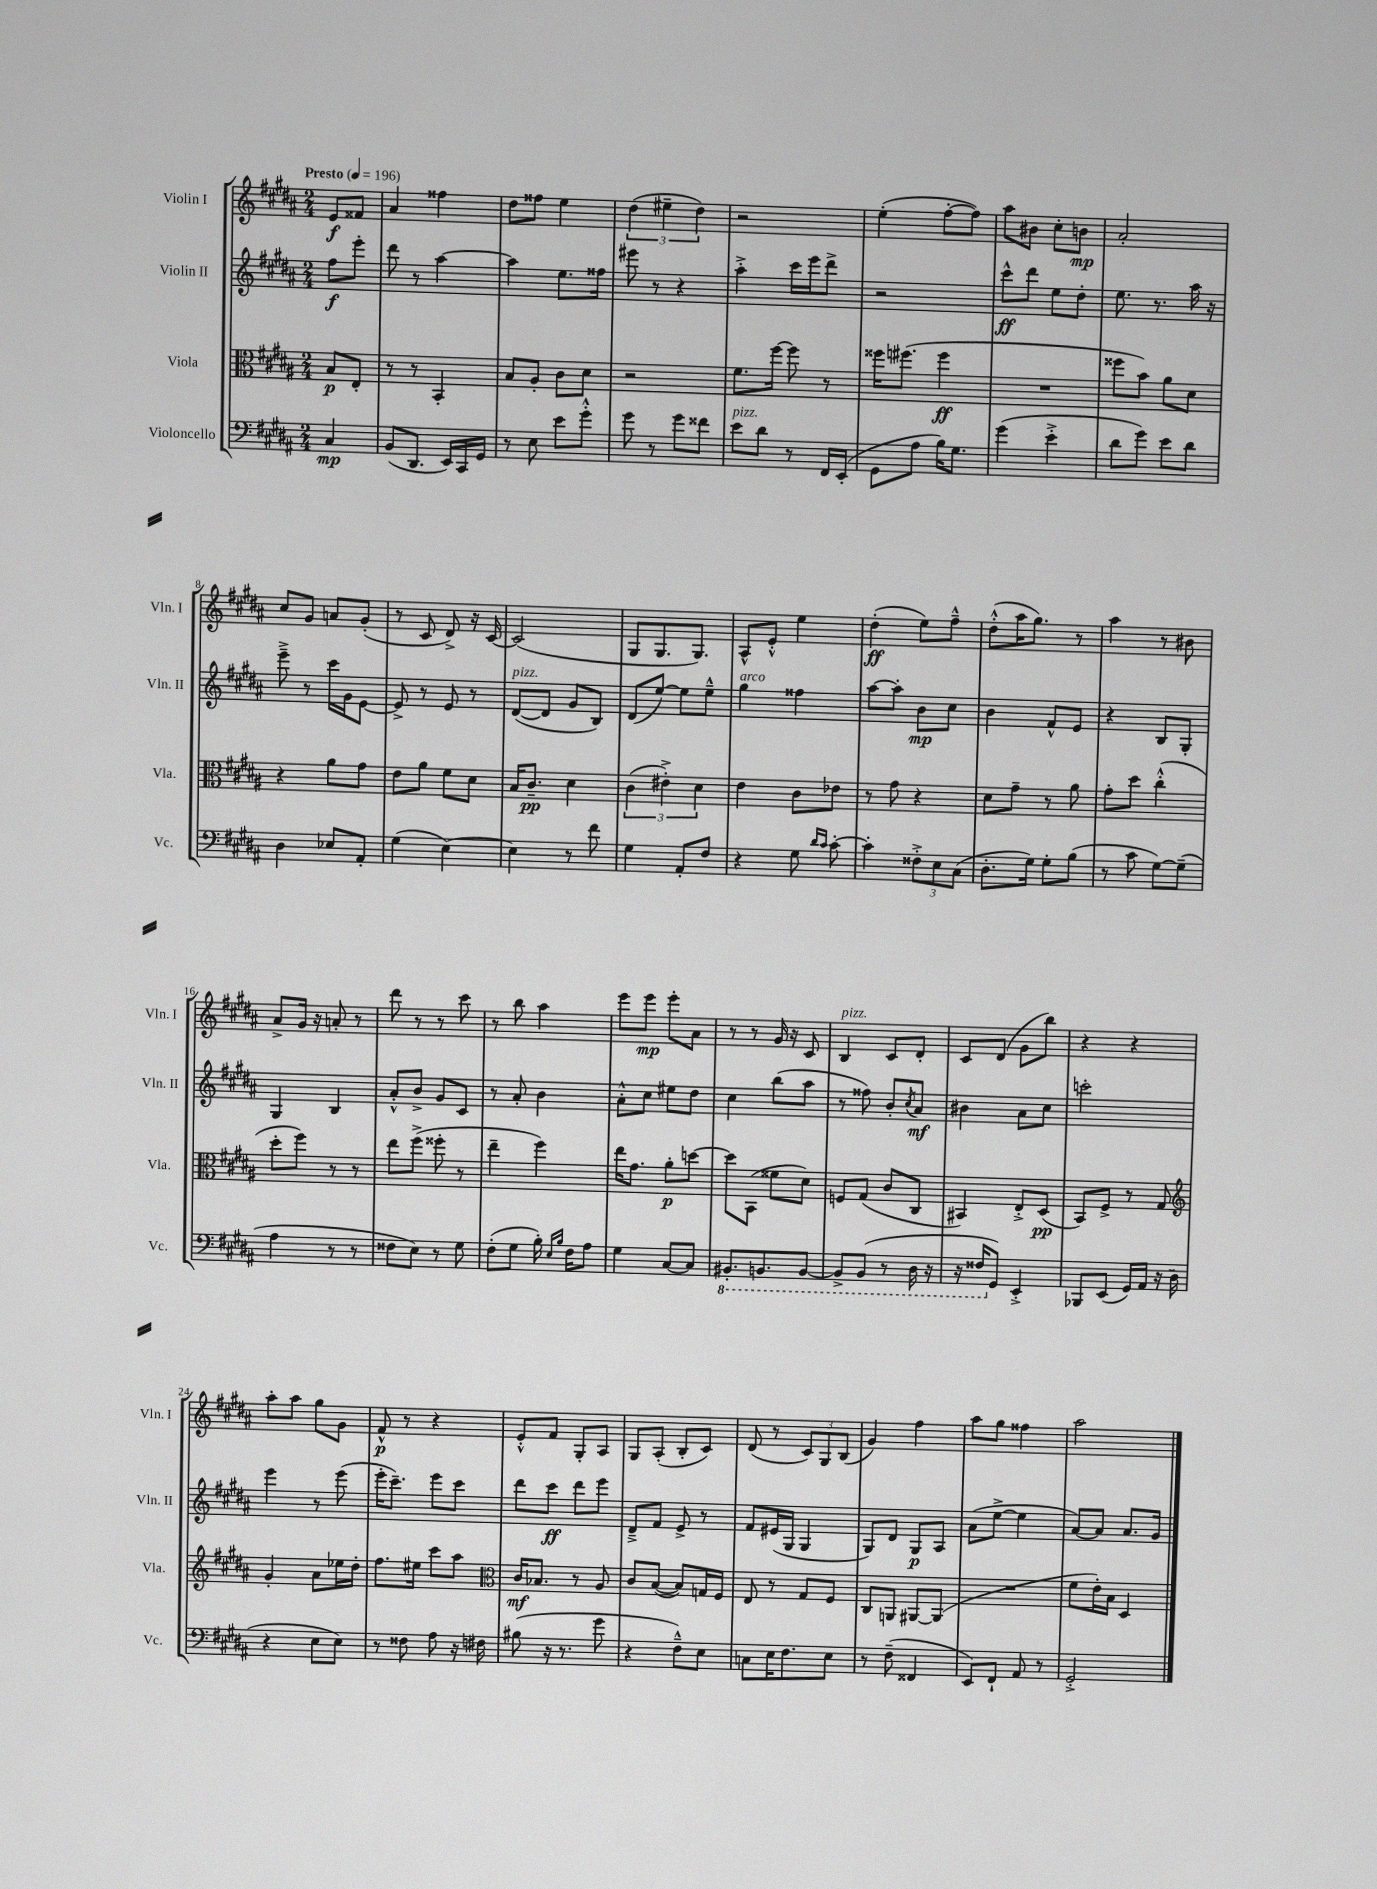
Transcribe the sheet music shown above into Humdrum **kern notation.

**kern	**dynam	**kern	**dynam	**kern	**dynam	**kern	**dynam
*part4	*part4	*part3	*part3	*part2	*part2	*part1	*part1
*staff4	*staff4	*staff3	*staff3	*staff2	*staff2	*staff1	*staff1
*I"Violoncello	*	*I"Viola	*	*I"Violin II	*	*I"Violin I	*
*I'Vc.	*	*I'Vla.	*	*I'Vln. II	*	*I'Vln. I	*
*clefF4	*	*clefC3	*	*clefG2	*	*clefG2	*
*k[f#c#g#d#a#]	*	*k[f#c#g#d#a#]	*	*k[f#c#g#d#a#]	*	*k[f#c#g#d#a#]	*
*M2/4	*	*M2/4	*	*M2/4	*	*M2/4	*
*MM196	*	*MM196	*	*MM196	*	*MM196	*
=	=	=	=	=	=	=	=
!	!	!	!	!	!	!LO:TX:a:B:t=Presto	!
4C#/	mp	8B/L	p	8ff#\L	f	8e/L	f
.	.	8E'/J	.	8eee'\J	.	8f##X/J	.
=1	=1	=1	=1	=1	=1	=1	=1
(8BB/L	.	8r	.	8ddd#\	.	4a#/	.
8.DD#/J	.	8r	.	8r	.	.	.
.	.	4BB'/	.	[4aa#\	.	4ff##X\	.
16EE/LL)	.	.	.	.	.	.	.
16CC#/	.	.	.	.	.	.	.
16GG#/JJ	.	.	.	.	.	.	.
=2	=2	=2	=2	=2	=2	=2	=2
8r	.	8B/L	.	4aa#\]	.	8dd#\L	.
8E\	.	8A#'/J	.	.	.	8ff##X\J	.
8e\L	.	8c#\L	.	8.ee\L	.	4ee\	.
8g#'^^\J	.	8d#\J	.	.	.	.	.
.	.	.	.	16ff##X\Jk	.	.	.
=3	=3	=3	=3	=3	=3	=3	=3
8g#\	.	2r	.	8eee#X\	.	(6dd#\	.
8r	.	.	.	8r	.	.	.
.	.	.	.	.	.	6ee#X~\	.
8g#\L	.	.	.	4r	.	.	.
.	.	.	.	.	.	6dd#\)	.
8f##X\J	.	.	.	.	.	.	.
=4	=4	=4	=4	=4	=4	=4	=4
!LO:TX:a:i:t=pizz.	!	!	!	!	!	!	!
8e\L	.	8.f#\L	.	4aa#'^\	.	2r	.
8d#\J	.	.	.	.	.	.	.
.	.	[16ff#\Jk	.	.	.	.	.
8r	.	8ff#\]	.	16ccc#\LL	.	.	.
.	.	.	.	16eee\J	.	.	.
16FF#/LL	.	8r	.	8ddd#^\J	.	.	.
(16EE'/JJ	.	.	.	.	.	.	.
=5	=5	=5	=5	=5	=5	=5	=5
8GG#\L	.	16ff##X\KL	.	2r	.	(4ee'\	.
.	.	(8.ff#X\J	.	.	.	.	.
8A#\J	.	.	.	.	.	.	.
16B\KL)	.	4ff#\	ff	.	.	[8ff#'\L	.
8.G#\J	.	.	.	.	.	.	.
.	.	.	.	.	.	8ff#\J])	.
=6	=6	=6	=6	=6	=6	=6	=6
(4g#\	.	2r	.	8ccc#^^\L	ff	8aa#\L	.
.	.	.	.	8ddd#\J	.	8b#X\J	.
4e'^\	.	.	.	8ee\L	.	8cc#'\L	.
.	.	.	.	8dd#'\J	.	8bn\J	mp
=7	=7	=7	=7	=7	=7	=7	=7
8d#\L	.	8ff##X\L	.	8.ee\	.	2a#'/	.
8g#\J)	.	8b\J)	.	.	.	.	.
.	.	.	.	8.r	.	.	.
8e\L	.	8a#\L	.	.	.	.	.
8d#\J	.	8d#\J	.	16aa#\	.	.	.
.	.	.	.	16r	.	.	.
!!LO:LB:g=z
=8	=8	=8	=8	=8	=8	=8	=8
4D#\	.	4r	.	8eee~^\	.	8cc#/L	.
.	.	.	.	8r	.	8g#/J	.
8E-X/L	.	8a#\L	.	16ccc#\LL	.	8an/L	.
.	.	.	.	16g#\J	.	.	.
8AA#'/J	.	8g#\J	.	[8e\J	.	(8g#'/J	.
=9	=9	=9	=9	=9	=9	=9	=9
(4G#\	.	8e\L	.	8e^/]	.	8r	.
.	.	8a#\J	.	8r	.	8c#/	.
[4E\)	.	8f#\L	.	8e/	.	8d#^/)	.
.	.	8d#\J	.	8r	.	16r	.
.	.	.	.	.	.	[16c#/	.
=10	=10	=10	=10	=10	=10	=10	=10
!	!	!	!	!LO:TX:a:i:t=pizz.	!	!	!
4E\]	.	16B/KL	.	([8d#/L	.	(2c#/]	.
.	.	8.c#~/J	pp	.	.	.	.
.	.	.	.	8d#/J]	.	.	.
8r	.	4d#\	.	8g#/L	.	.	.
8f#\	.	.	.	8B/J)	.	.	.
=11	=11	=11	=11	=11	=11	=11	=11
4G#\	.	(6c#\	.	(8d#/L	.	8G#/L	.
.	.	.	.	[8ee/J)	.	8.G#/	.
.	.	6e#X'^\)	.	.	.	.	.
8AA#'/L	.	.	.	8ee\L]	.	.	.
.	.	.	.	.	.	8.G#/J)	.
.	.	6d#\	.	.	.	.	.
8F#/J	.	.	.	8ee~^^\J	.	.	.
=12	=12	=12	=12	=12	=12	=12	=12
!	!	!	!	!LO:TX:a:i:t=arco	!	!	!
4r	.	4e\	.	4gg#\	.	8A#^^/L	.
.	.	.	.	.	.	8e'^^/J	.
8G#\	.	8c#\L	.	4ff##X\	.	4ee\	.
16qqd#/LL	.	.	.	.	.	.	.
16qqc#/JJ	.	.	.	.	.	.	.
[8c#'\	.	8e-X\J	.	.	.	.	.
=13	=13	=13	=13	=13	=13	=13	=13
4c#'\]	.	8r	.	[8aa#\L	.	(4dd#'\	ff
.	.	8g#\	.	8aa#'\J]	.	.	.
12F##X'^\L	.	4r	.	8b\L	mp	8ee\L)	.
12E\	.	.	.	.	.	.	.
.	.	.	.	8cc#\J	.	8ff#~^^\J	.
(12C#\J	.	.	.	.	.	.	.
=14	=14	=14	=14	=14	=14	=14	=14
8.D#'\L	.	8d#\L	.	4b\	.	(8dd#'^^\L	.
.	.	8g#~\J	.	.	.	16aa#\K	.
16G#\Jk)	.	.	.	.	.	8.gg#\J)	.
8G#'\L	.	8r	.	8f#^^/L	.	.	.
(8B\J	.	8a#\	.	8e/J	.	8r	.
=15	=15	=15	=15	=15	=15	=15	=15
8r	.	8g#'\L	.	4r	.	4aa#\	.
8c#\	.	8dd#\J	.	.	.	.	.
[8G#\L)	.	(4cc#'^^\	.	8B/L	.	8r	.
(8G#~\J]	.	.	.	8G#'/J	.	8b#X\	.
!!LO:LB:g=z
=16	=16	=16	=16	=16	=16	=16	=16
4A#\	.	8dd#'\L	.	4G#/	.	8a#^/L	.
.	.	8ff#\J)	.	.	.	16g#/Jk	.
.	.	.	.	.	.	16r	.
8r	.	8r	.	4B/	.	8an'/	.
8r	.	8r	.	.	.	8r	.
=17	=17	=17	=17	=17	=17	=17	=17
8F##X\L	.	8ee\L	.	8a#'^^/L	.	8ddd#\	.
8E\J)	.	(8ff#^\J	.	8b^/J	.	8r	.
8r	.	8ff##X'\	.	8g#/L	.	8r	.
8G#\	.	8r	.	8c#/J	.	8ccc#\	.
=18	=18	=18	=18	=18	=18	=18	=18
(8F#'\L	.	4ee~\	.	8r	.	8r	.
8G#\J	.	.	.	8a#'/	.	8bb\	.
16B'\)	.	4ff#\)	.	4b\	.	4aa#\	.
16qqE/LL	.	.	.	.	.	.	.
16qqB/JJ	.	.	.	.	.	.	.
16F#\KL	.	.	.	.	.	.	.
8A#\J	.	.	.	.	.	.	.
=19	=19	=19	=19	=19	=19	=19	=19
4G#\	.	16ee\KL	.	8a#'^^\L	.	8eee\L	.
.	.	8.g#\J	.	.	.	.	.
.	.	.	.	8cc#\J	.	8eee\J	mp
[8C#/L	.	8a#'\L	p	8ee#X\L	.	8eee'\L	.
8C#/J]	.	[8ddn\J	.	8dd#\J	.	8a#\J	.
=20	=20	=20	=20	=20	=20	=20	=20
*8ba	*	*	*	*	*	*	*
8.BBB#X'/L	.	8dd\L]	.	4cc#\	.	8r	.
.	.	(8BB\J	.	.	.	8r	.
8.BBBn/	.	.	.	.	.	.	.
.	.	8f##X\L	.	(8bb\L	.	16g#/	.
.	.	.	.	.	.	16r	.
[8BBB/J	.	8d#\J)	.	8aa#\J	.	8c#/	.
=21	=21	=21	=21	=21	=21	=21	=21
!	!	!	!	!	!	!LO:TX:a:i:t=pizz.	!
8BBB^/L]	.	8Fn/L	.	8r	.	4B/	.
(8BBB/J	.	(8G#/J	.	8ff##X\)	.	.	.
8r	.	8c#/L	.	8b'/L	.	8c#/L	.
.	.	.	.	8qcc#/	.	.	.
16DD#\	.	8C#/J	.	8a#/J	mf	8d#'/J	.
16r	.	.	.	.	.	.	.
=22	=22	=22	=22	=22	=22	=22	=22
16r	.	4BB#X/)	.	4b#X\	.	8c#/L	.
16FF##X/KL	.	.	.	.	.	.	.
*X8ba	*	*	*	*	*	*	*
8GG#/J)	.	.	.	.	.	(8d#/J	.
4EE'^/	.	8E'^/L	.	8a#\L	.	8g#\L	.
.	.	(8D#/J	pp	8cc#\J	.	8bb\J)	.
=23	=23	=23	=23	=23	=23	=23	=23
8BBB-X/L	.	8BB/L)	.	2cccn'\	.	4r	.
(8EE/J	.	8F#^/J	.	.	.	.	.
16GG#/LL)	.	8r	.	.	.	4r	.
16AA#/JJ	.	.	.	.	.	.	.
16r	.	8G#/	.	.	.	.	.
(16D#\	.	.	.	.	.	.	.
!!LO:LB:g=z
=24	=24	=24	=24	=24	=24	=24	=24
*	*	*clefG2	*	*	*	*	*
4r	.	4g#'/	.	4eee\	.	8aa#'\L	.
.	.	.	.	.	.	8aa#\J	.
8E\L	.	8a#\L	.	8r	.	8gg#\L	.
8E\J)	.	16ee-X\L	.	(8eee\	.	8g#\J	.
.	.	16dd#'\JJ	.	.	.	.	.
=25	=25	=25	=25	=25	=25	=25	=25
8r	.	8.ff#\L	.	16eee'\KL	.	8f#^^/	p
.	.	.	.	8.ccc#~\J)	.	.	.
8F##X\	.	.	.	.	.	8r	.
.	.	16ee#X\Jk	.	.	.	.	.
8A#\	.	8ccc#\L	.	8eee\L	.	4r	.
16r	.	8aa#\J	.	8ccc#\J	.	.	.
16F#X\	.	.	.	.	.	.	.
=26	=26	=26	=26	=26	=26	=26	=26
*	*	*clefC3	*	*	*	*	*
(8B#X\	.	16c#/KL	mf	8ddd#\L	.	8e'^^/L	.
.	.	8.B-X/J	.	.	.	.	.
16r	.	.	.	8ccc#\J	ff	8f#/J	.
8.r	.	.	.	.	.	.	.
.	.	8r	.	8ddd#\L	.	8G#'/L	.
8g#\	.	8A#/	.	8eee\J	.	8A#/J	.
=27	=27	=27	=27	=27	=27	=27	=27
4r	.	8c#/L	.	8d#~^/L	.	8G#/L	.
.	.	([8B/J	.	8f#/J	.	(8A#'/J	.
8F#~^^\L)	.	8B/L])	.	8e^/	.	8B'/L	.
8E\J	.	16Gn/L	.	8r	.	8c#/J)	.
.	.	16F#/JJ	.	.	.	.	.
=28	=28	=28	=28	=28	=28	=28	=28
8Cn\L	.	8E/	.	8f#/L	.	(8d#/	.
16E\K	.	8r	.	(16e#X/L	.	8r	.
8.F#\	.	.	.	16G#/JJ	.	.	.
.	.	8G#/L	.	4G#/	.	12c#/L)	.
.	.	.	.	.	.	12G#/	.
8E\J	.	8F#/J	.	.	.	.	.
.	.	.	.	.	.	(12B/J	.
=29	=29	=29	=29	=29	=29	=29	=29
8r	.	8C#/L	.	8G#/L)	.	4g#/)	.
(8F#~\	.	8AAn/J	.	8d#/J	.	.	.
4FF##X/	.	[8AA#X/L	.	8G#/L	p	4ff#\	.
.	.	(8AA#/J]	.	8A#/J	.	.	.
=30	=30	=30	=30	=30	=30	=30	=30
8EE/L)	.	2r	.	(8a#\L	.	8aa#\L	.
8FF#`/J	.	.	.	[8ee^\J	.	8gg#\J	.
8AA#/	.	.	.	4ee\]	.	4ff##X\	.
8r	.	.	.	.	.	.	.
=31	=31	=31	=31	=31	=31	=31	=31
2GG#'^/	.	8f#\L	.	[8a#/L)	.	2aa#\	.
.	.	16e'\L)	.	8a#/J]	.	.	.
.	.	16B\JJ	.	.	.	.	.
.	.	4D#/	.	8.a#/L	.	.	.
.	.	.	.	16g#/Jk	.	.	.
==	==	==	==	==	==	==	==
*-	*-	*-	*-	*-	*-	*-	*-
